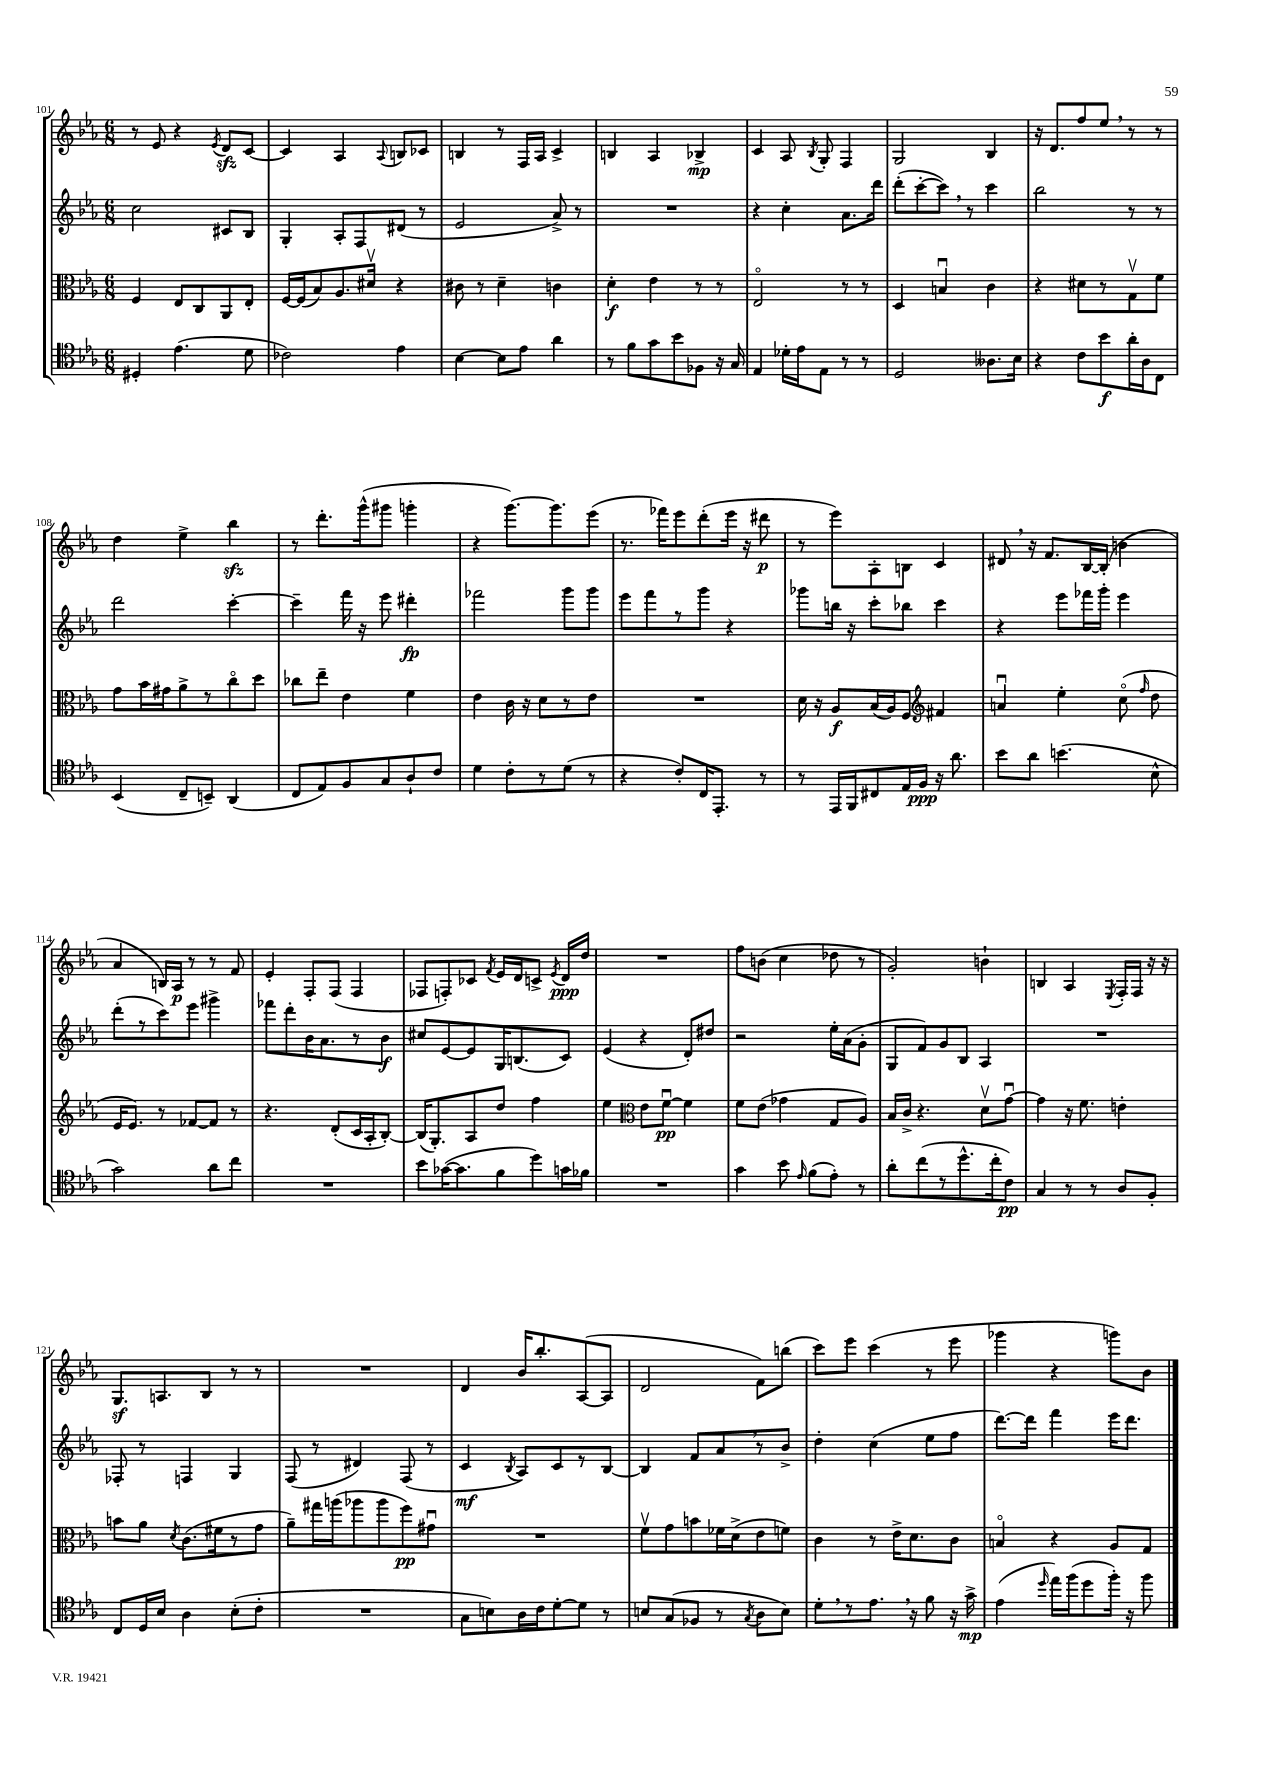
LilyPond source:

<<
\new StaffGroup <<
\new Staff = "s0" {
    \clef treble \key ees \major \numericTimeSignature \time 6/8
    \autoBeamOff r8 ees'8 r4 \acciaccatura { ees'8 } d'8[\sfz c'8]~ |
    c'4 aes4 \appoggiatura { aes8 } b8[ ces'8] |
    b4 r8 f16[ aes16] c'4-> |
    b4 aes4 bes4->\mp |
    c'4 aes8 \acciaccatura { bes8 } g8-. f4 |
    g2 bes4 |
    r16 d'8.[ f''8 ees''8] \breathe r8 r8 |
    d''4 ees''4-> bes''4\sfz |
    r8 d'''8.[-. g'''16-^( gis'''8] g'''4-. |
    r4 g'''8.[~) g'''8. ees'''8]( |
    r8. fes'''16[) ees'''8 d'''8-.( ees'''16] r16 dis'''8\p |
    r8 ees'''8[) aes8-. b8] c'4 |
    dis'8 \breathe r16 f'8.[ bes16~ bes16]-.( b'4 |
    aes'4 b16[) aes16]\p r8 r8 f'8 |
    ees'4-. f8[-. f8]( f4 |
    fes8[ f8-.) ces'8] \acciaccatura { f'8 } ees'16[ d'16 c'8]-> \acciaccatura { ees'8 } d'16[\ppp d''16] |
    R2. |
    f''8[ b'8]( c''4 des''8 r8 |
    g'2-.) b'4-! |
    b4 aes4 \acciaccatura { ees8 } f16[-. f16] r16 r16 |
    g8.[\sf a8. bes8] r8 r8 |
    R2. |
    d'4 bes'16[ bes''8.-. aes8~( aes8] |
    d'2 f'8[) b''8]( |
    c'''8[) ees'''8] c'''4( r8 ees'''8 |
    ges'''4 r4 g'''8[) bes'8] \bar "|." |
}
\new Staff = "s1" {
    \clef treble \key ees \major \numericTimeSignature \time 6/8
    \autoBeamOff c''2 cis'8[ bes8] |
    g4-. aes8[-. f8 dis'8]( r8 |
    ees'2 aes'8->) r8 |
    R2. |
    r4 c''4-. aes'8.[ d'''16] |
    d'''8[-.( c'''8~-. c'''8]) \breathe r8 c'''4 |
    bes''2 r8 r8 |
    d'''2 c'''4~-. |
    c'''4-- f'''16 r16 ees'''8 dis'''4-.\fp |
    fes'''2 g'''8[ g'''8] |
    ees'''8[ f'''8 r8 g'''8] r4 |
    ges'''8[ b''16] r16 c'''8[-. bes''8] c'''4 |
    r4 ees'''8[ fes'''16 g'''16]-. ees'''4 |
    d'''8[-.( r8 c'''8) ees'''8] gis'''4-> |
    fes'''8[ d'''8-. bes'16 aes'8. r8 bes'8]\f |
    cis''8[ ees'8~ ees'8 g16 b8.( c'8]) |
    ees'4( r4 d'8[-.) dis''8] |
    r2 ees''16[-. aes'16( g'8]-. |
    g8[ f'8) g'8 bes8] aes4 |
    R2. |
    fes8-. r8 f4 g4 |
    f8( r8 dis'4) f8( r8 |
    c'4\mf \acciaccatura { bes8 } aes8[) c'8 r8 bes8]~ |
    bes4 f'8[ aes'8 \breathe r8 bes'8]-> |
    d''4-. c''4( ees''8[ f''8] |
    d'''8.[~) d'''16] f'''4 ees'''16[ d'''8.] \bar "|." |
}
\new Staff = "s2" {
    \clef alto \key ees \major \numericTimeSignature \time 6/8
    \autoBeamOff f4 ees8[ c8 aes,8 ees8]-. |
    f16[~ f16( bes8) aes8. dis'16]\upbow r4 |
    cis'8 r8 d'4-- c'4 |
    d'4-.\f ees'4 r8 r8 |
    ees2\flageolet r8 r8 |
    d4 b4\downbow c'4 |
    r4 dis'8[ r8 g8\upbow f'8] |
    g'8[ bes'16 gis'16 aes'8-> r8 c''8\flageolet d''8] |
    ces''8[ ees''8]-- ees'4 f'4 |
    ees'4 c'16 r16 d'8[ r8 ees'8] |
    R2. |
    d'16 r16 aes8[\f bes16( aes16) f8] \clef treble fis'4 |
    a'4\downbow ees''4-. c''8\flageolet( \grace { f''16 } d''8 |
    ees'16[ ees'8.]) r8 fes'8[~ fes'8] r8 |
    r4. d'8[-.( c'16 aes16-. bes8]~-.) |
    bes16[( g8.-.) aes8 d''8] f''4 |
    ees''4 \clef alto ees'8[ f'8]~\downbow\pp f'4 |
    f'8[ ees'8]( ges'4 g8[ aes8]) |
    bes16[ c'16]-> r4. d'8[\upbow g'8]~\downbow |
    g'4 r16 f'8. e'4-. |
    b'8[ aes'8] \acciaccatura { d'8 } c'8.[( fis'16 r8 g'8] |
    aes'8[--) gis''16 a''16( aes''8 aes''8 f''8\pp) gis'8]\downbow |
    R2. |
    f'8[\upbow g'8 b'8 fes'16 d'16->( ees'8 f'8]) |
    c'4 r8 ees'16[-> d'8. c'8] |
    b4\flageolet r4 aes8[ g8] \bar "|." |
}
\new Staff = "s3" {
    \clef tenor \key ees \major \numericTimeSignature \time 6/8
    \autoBeamOff dis4-. ees'4.( d'8 |
    ces'2) ees'4 |
    bes4~ bes8[ ees'8] aes'4 |
    r8 f'8[ g'8 bes'8 fes8] r16 g16 |
    ees4 des'16[-. ees'16 ees8] r8 r8 |
    d2 aeses8.[ bes16] |
    r4 c'8[ bes'8\f aes'16-. aes16 c8] |
    bes,4( c8[-- b,8]--) aes,4( |
    c8[ ees8) f8 g8 aes8-! c'8] |
    d'4 c'8[-. r8 d'8]( r8 |
    r4 c'8[-.) c16 ees,8.]-. r8 |
    r8 ees,16[ f,16 cis8 ees16 f16]\ppp r16 aes'8. |
    bes'8[ aes'8] b'4.( bes8-^ |
    g'2) aes'8[ c''8] |
    R2. |
    bes'8[ ges'16~( ges'8. f'8 d''8) g'16 fes'16] |
    R2. |
    g'4 bes'8 \grace { ees'16 } f'8[( ees'8]-.) r8 |
    aes'8[-. c''8( r8 d''8.-^ c''16-. c'8]\pp) |
    g4 r8 r8 aes8[ f8]-. |
    c8[ d16 bes16] aes4 bes8[-.( c'8]-. |
    R2. |
    g8[ b8) aes16 c'16 d'8~-. d'8] r8 |
    b8[ g8( fes8] r8 \acciaccatura { g8 } aes8[ b8]) |
    d'8[-. \breathe r8 ees'8.] \breathe r16 f'8 r16 g'16->\mp |
    ees'4( \grace { d''16 } ees''16[) f''16( d''8 f''16]-.) r16 f''8 \bar "|." |
}
>>
>>
\layout { \context { \Score currentBarNumber = #101 } }
